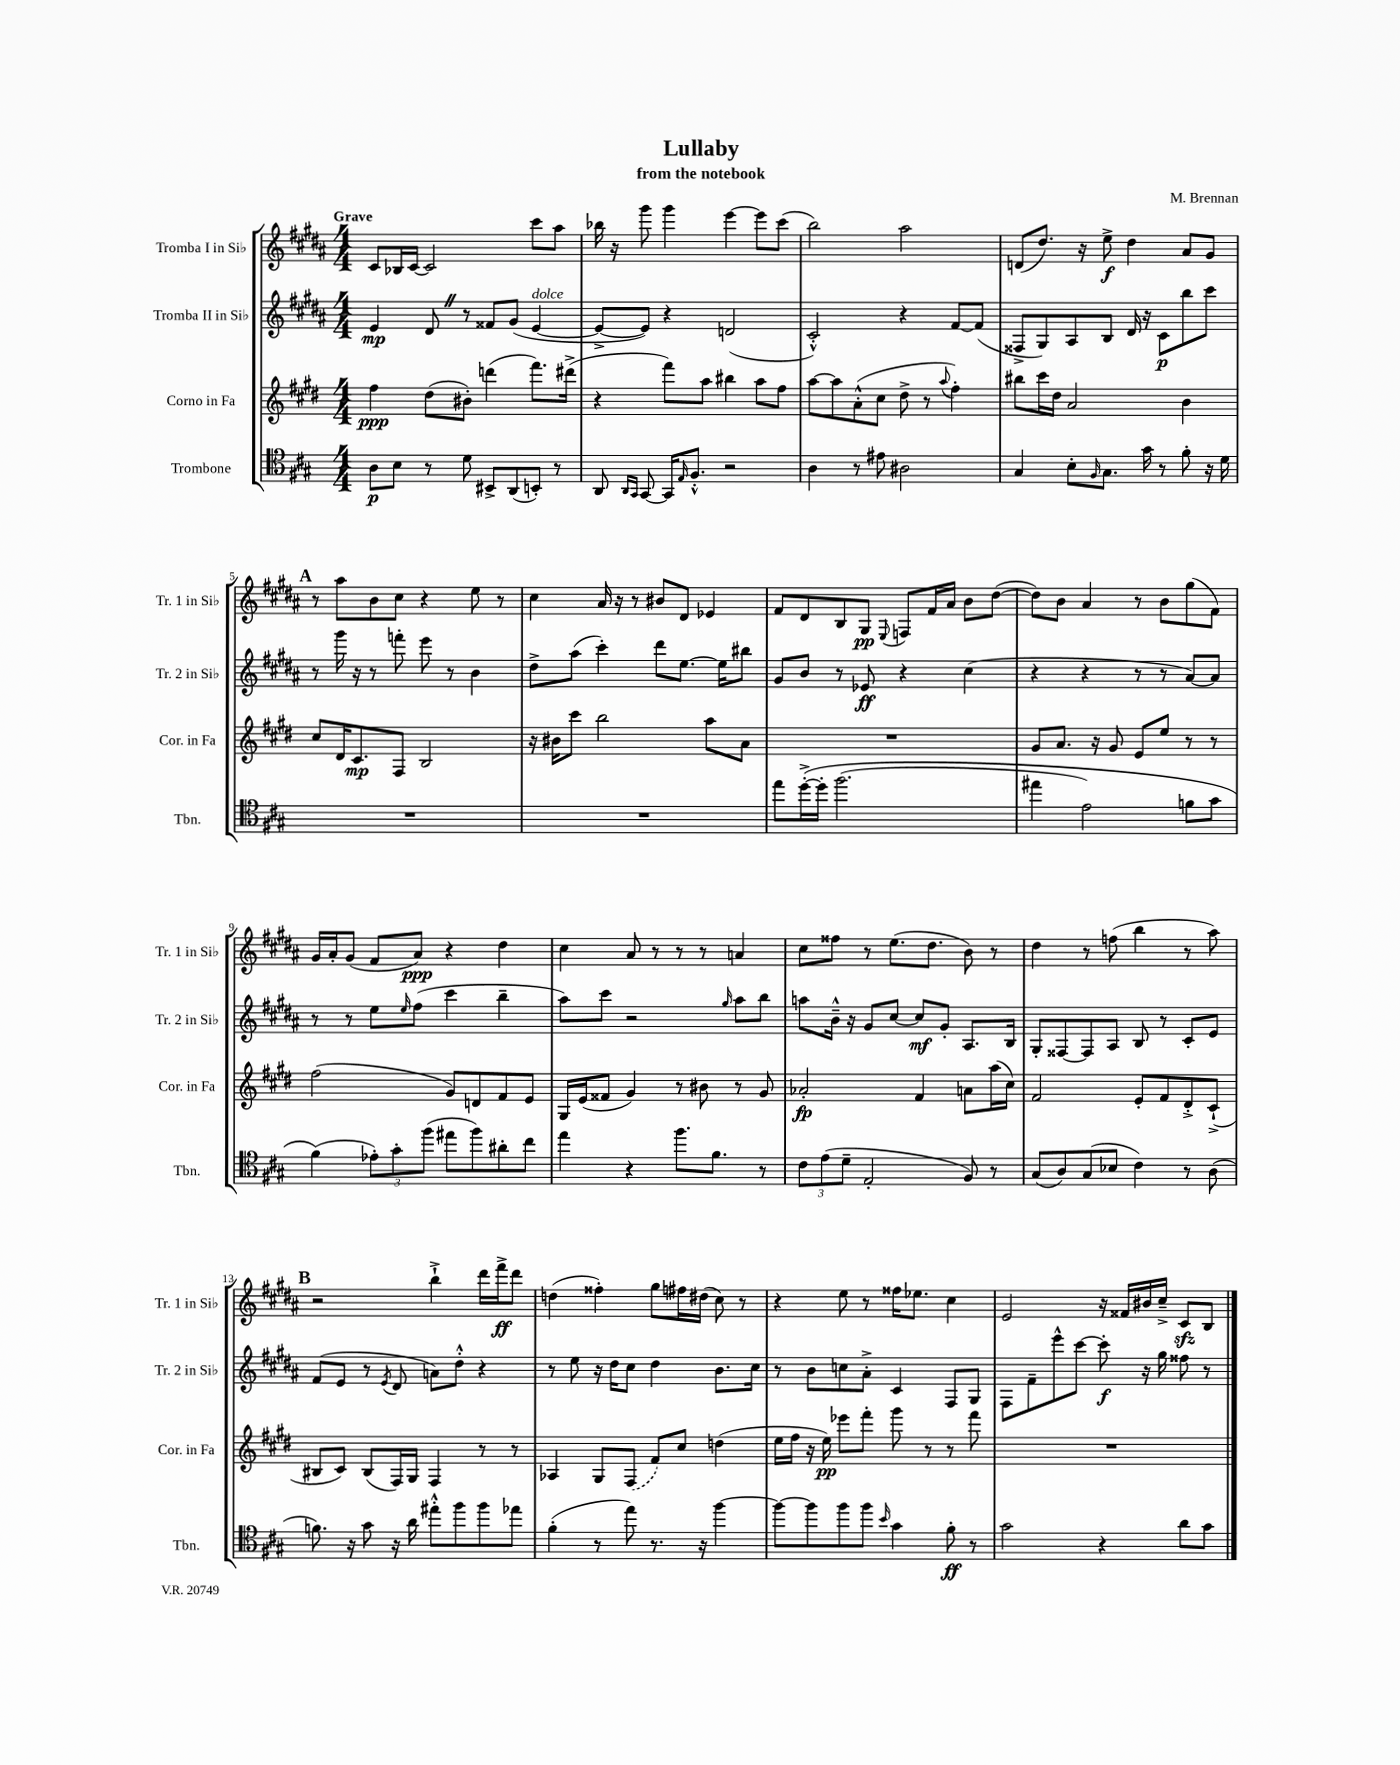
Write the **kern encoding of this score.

**kern	**dynam	**kern	**dynam	**kern	**dynam	**kern	**dynam
*part4	*part4	*part3	*part3	*part2	*part2	*part1	*part1
*staff4	*staff4	*staff3	*staff3	*staff2	*staff2	*staff1	*staff1
*I"Trombone	*	*I"Corno in Fa	*	*I"Tromba II in Si♭	*	*I"Tromba I in Si♭	*
*I'Tbn.	*	*I'Cor. in Fa	*	*I'Tr. 2 in Si♭	*	*I'Tr. 1 in Si♭	*
*clefC4	*	*clefG2	*	*clefG2	*	*clefG2	*
*k[f#c#g#]	*	*k[f#c#g#d#]	*	*k[f#c#g#d#a#]	*	*k[f#c#g#d#a#]	*
*M4/4	*	*M4/4	*	*M4/4	*	*M4/4	*
=1	=1	=1	=1	=1	=1	=1	=1
!	!	!	!	!	!	!LO:TX:a:B:t=Grave	!
8A\L	p	4ff#\	ppp	4e/	mp	8c#/L	.
8B\J	.	.	.	.	.	16B-X/L	.
.	.	.	.	.	.	[16c#/JJ	.
8r	.	(8dd#\L	.	8d#Z/	.	2c#/]	.
8d\	.	8b#X'\J)	.	8r	.	.	.
8BB#X^/L	.	(4dddn\	.	8f##X/L	.	.	.
(8AA/	.	.	.	(8g#/J	.	.	.
!	!	!	!	!LO:TX:a:i:t=dolce	!	!	!
8BBn'/J)	.	8.fff#\L)	.	[4e/	.	8ccc#\L	.
8r	.	.	.	.	.	8aa#\J	.
.	.	(16ddd#X^\Jk	.	.	.	.	.
=2	=2	=2	=2	=2	=2	=2	=2
8AA/	.	4r	.	8e^/L_	.	16bb-X\	.
.	.	.	.	.	.	16r	.
16qqAA/LL	.	.	.	.	.	.	.
16qqGG#/JJ	.	.	.	.	.	.	.
[8GG#/	.	.	.	8e/J])	.	8ggg#\	.
16GG#/KL]	.	8fff#\L)	.	4r	.	4ggg#\	.
16qqE/	.	.	.	.	.	.	.
8.F#'^^/J	.	.	.	.	.	.	.
.	.	8aa\J	.	.	.	.	.
2r	.	4bb#X\	.	(2dn/	.	[4eee\	.
.	.	8aa\L	.	.	.	8eee\L]	.
.	.	8ff#\J	.	.	.	(8ccc#\J	.
=3	=3	=3	=3	=3	=3	=3	=3
4A\	.	[8aa\L	.	2c#'^^/)	.	2bb\)	.
.	.	8aa\]	.	.	.	.	.
8r	.	(8a'^^\	.	.	.	.	.
8e#X\	.	8cc#\J	.	.	.	.	.
2A#X\	.	8dd#^\	.	4r	.	2aa#\	.
.	.	8r	.	.	.	.	.
.	.	8qqaa/	.	.	.	.	.
.	.	4ff#'\)	.	[8f#/L	.	.	.
.	.	.	.	(8f#/J]	.	.	.
=4	=4	=4	=4	=4	=4	=4	=4
4G#/	.	8bb#X\L	.	8F##X^/L	.	(8dn/L	.
.	.	16ccc#\L	.	8G#/)	.	8.dd#/J)	.
.	.	16dd#\JJ	.	.	.	.	.
8B'\L	.	2a/	.	8A#/	.	.	.
.	.	.	.	.	.	16r	.
16qqF#/	.	.	.	.	.	.	.
8.G#\J	.	.	.	8B/J	.	8ee^\	f
.	.	.	.	16d#/	.	4dd#\	.
16g#\	.	.	.	16r	.	.	.
8r	.	.	.	8c#\L	p	.	.
8f#'\	.	4b\	.	8bb\	.	8a#/L	.
16r	.	.	.	8ccc#\J	.	8g#/J	.
16d\	.	.	.	.	.	.	.
!!LO:LB:g=z
!!LO:REH:place=s1:t=A
=5	=5	=5	=5	=5	=5	=5	=5
1r	.	8cc#/L	.	8r	.	8r	.
.	.	16d#/K	.	16ggg#\	.	8aa#\L	.
.	.	8.c#/	mp	16r	.	.	.
.	.	.	.	8r	.	8b\	.
.	.	8F#/J	.	8fffn'\	.	8cc#\J	.
.	.	2B/	.	8eee\	.	4r	.
.	.	.	.	8r	.	.	.
.	.	.	.	4b\	.	8ee\	.
.	.	.	.	.	.	8r	.
=6	=6	=6	=6	=6	=6	=6	=6
1r	.	16r	.	8dd#^\L	.	4cc#\	.
.	.	16b#X\KL	.	.	.	.	.
.	.	8ccc#\J	.	(8aa#\J	.	.	.
.	.	2bb\	.	4ccc#'\)	.	16a#/	.
.	.	.	.	.	.	16r	.
.	.	.	.	.	.	8r	.
.	.	.	.	8ddd#\L	.	8b#X/L	.
.	.	.	.	[8.ee\J	.	8d#/J	.
.	.	8aa\L	.	.	.	4e-X/	.
.	.	.	.	16ee\KL]	.	.	.
.	.	8a\J	.	8bb#X\J	.	.	.
=7	=7	=7	=7	=7	=7	=7	=7
8ee\L	.	1r	.	8g#/L	.	8f#/L	.
([16dd'^\L	.	.	.	8b/J	.	8d#/	.
16dd'\JJ]	.	.	.	.	.	.	.
(2.ff#\	.	.	.	8r	.	8B/	.
.	.	.	.	8e-X/	ff	8G#/J	pp
.	.	.	.	.	.	8qqE/	.
.	.	.	.	4r	.	8Fn/L	.
.	.	.	.	.	.	16f#/L	.
.	.	.	.	.	.	16a#/JJ	.
.	.	.	.	(4cc#\	.	8b\L	.
.	.	.	.	.	.	([8dd#\J	.
=8	=8	=8	=8	=8	=8	=8	=8
4ee#X\	.	8g#/L	.	4r	.	8dd#\L])	.
.	.	8.a/J	.	.	.	8b\J	.
2e\)	.	.	.	4r	.	4a#/	.
.	.	16r	.	.	.	.	.
.	.	8g#/	.	.	.	.	.
.	.	8e/L	.	8r	.	8r	.
.	.	8ee/J	.	8r	.	8b\L	.
8fn\L	.	8r	.	[8a#/L)	.	(8gg#\	.
8g#\J	.	8r	.	8a#/J]	.	8f#\J)	.
!!LO:LB:g=z
=9	=9	=9	=9	=9	=9	=9	=9
(4f#\)	.	(2ff#\	.	8r	.	16g#/LL	.
.	.	.	.	.	.	16a#'/J	.
.	.	.	.	8r	.	(8g#/J	.
12e-X'\L)	.	.	.	8ee\L	.	8f#/L	.
12g#'\	.	.	.	.	.	.	.
.	.	.	.	16qqee/	.	.	.
.	.	.	.	(8ff#\J	.	8a#/J)	ppp
(12ff#\J	.	.	.	.	.	.	.
8ee#X\L	.	8g#/L)	.	4ccc#\	.	4r	.
8ff#\)	.	8dn/	.	.	.	.	.
8a#X'\	.	8f#/	.	4bb~\	.	4dd#\	.
8cc#\J	.	8e/J	.	.	.	.	.
=10	=10	=10	=10	=10	=10	=10	=10
4ee\	.	16G#/LL	.	8aa#\L)	.	4cc#\	.
.	.	(16e/J	.	.	.	.	.
.	.	8f##X/J	.	8ccc#\J	.	.	.
4r	.	4g#/)	.	2r	.	8a#/	.
.	.	.	.	.	.	8r	.
8.ff#\L	.	8r	.	.	.	8r	.
.	.	8b#X\	.	.	.	8r	.
8.f#\J	.	.	.	.	.	.	.
.	.	.	.	16qqgg#/	.	.	.
.	.	8r	.	8aa#\L	.	4an/	.
8r	.	8g#/	.	8bb\J	.	.	.
=11	=11	=11	=11	=11	=11	=11	=11
12c#\L	.	2a-X'/	fp	8aan\L	.	8cc#\L	.
(12e\	.	.	.	.	.	.	.
.	.	.	.	16b~^^\Jk	.	8ff##X\J	.
12d~\J	.	.	.	.	.	.	.
.	.	.	.	16r	.	.	.
2E'/	.	.	.	8g#/L	.	8r	.
.	.	.	.	[8cc#/J	.	(8.ee\L	.
.	.	4f#/	.	8cc#/L]	mf	.	.
.	.	.	.	.	.	8.dd#\J	.
.	.	.	.	8g#'/J	.	.	.
8F#/)	.	8an\L	.	8.A#/L	.	8b\)	.
8r	.	(16aa\L	.	.	.	8r	.
.	.	16cc#\JJ)	.	16B/Jk	.	.	.
=12	=12	=12	=12	=12	=12	=12	=12
(8G#/L	.	2f#/	.	8G#'/L	.	4dd#\	.
8A/)	.	.	.	[8F##X/	.	.	.
(8G#/	.	.	.	8F##/]	.	8r	.
8B-X/J	.	.	.	8A#/J	.	(8ffn\	.
4c#\)	.	8e'/L	.	8B/	.	4bb\	.
.	.	8f#/	.	8r	.	.	.
8r	.	8d#'^/	.	8c#'/L	.	8r	.
(8A\	.	(8c#`^/J	.	8e/J	.	8aa#\)	.
!!LO:LB:g=z
!!LO:REH:place=s1:t=B
=13	=13	=13	=13	=13	=13	=13	=13
8.fn\)	.	8B#X/L	.	(8f#/L	.	2r	.
.	.	8c#/J)	.	8e/J	.	.	.
16r	.	.	.	.	.	.	.
8g#\	.	(8B#/L	.	8r	.	.	.
.	.	.	.	8qe/	.	.	.
16r	.	16F#/L)	.	8d#/	.	.	.
16a\	.	16G#/JJ	.	.	.	.	.
8ee#X'^^\L	.	4F#/	.	8an\L)	.	4bb`^\	.
8ff#\	.	.	.	8dd#'^^\J	.	.	.
8ff#\	.	8r	.	4r	.	16ddd#\LL	.
.	.	.	.	.	.	16fff#^\J	ff
8ee-X\J	.	8r	.	.	.	8ddd#\J	.
=14	=14	=14	=14	=14	=14	=14	=14
(4f#'\	.	4A-X/	.	8r	.	(4ddn\	.
.	.	.	.	8ee\	.	.	.
8r	.	8G#/L	.	16r	.	4ff##X'\)	.
.	.	.	.	16dd#\KL	.	.	.
8ee\)	.	(8F#/J	.	8cc#\J	.	.	.
8.r	.	8f#/L)	.	4dd#\	.	8gg#\L	.
.	.	8cc#/J	.	.	.	16ff#X\L	.
16r	.	.	.	.	.	(16dd#X\JJ	.
[4ff#\	.	(4ddn\	.	8.b\L	.	8cc#\)	.
.	.	.	.	.	.	8r	.
.	.	.	.	16cc#\Jk	.	.	.
=15	=15	=15	=15	=15	=15	=15	=15
8ff#\L_	.	16ee\LL	.	8r	.	4r	.
.	.	16ff#\JJ	.	.	.	.	.
8ff#\]	.	16r	.	8b\L	.	.	.
.	.	16ee\)	pp	.	.	.	.
8ff#\	.	8eee-X\L	.	8ccn\	.	8ee\	.
8ff#\J	.	8fff#'\J	.	8a#'^\J	.	8r	.
16qqb/	.	.	.	.	.	.	.
4g#\	.	8ggg#\	.	4c#/	.	16ff##X\KL	.
.	.	.	.	.	.	8.ee-X\J	.
.	.	8r	.	.	.	.	.
8f#'\	ff	8r	.	8F#/L	.	4cc#\	.
8r	.	8fff#\	.	8G#/J	.	.	.
=16	=16	=16	=16	=16	=16	=16	=16
2g#\	.	1r	.	8F#\L	.	2e/	.
.	.	.	.	8f#~\	.	.	.
.	.	.	.	8eee^^\	.	.	.
.	.	.	.	[8ccc#\J	.	.	.
4r	.	.	.	8ccc#'\]	f	16r	.
.	.	.	.	.	.	16f##X/LL	.
.	.	.	.	16r	.	16b#X/	.
.	.	.	.	16gg#\	.	16cc#~^/JJ	.
8a\L	.	.	.	8ff##X\	.	8c#zz/L	.
8g#\J	.	.	.	8r	.	8B/J	.
==	==	==	==	==	==	==	==
*-	*-	*-	*-	*-	*-	*-	*-
